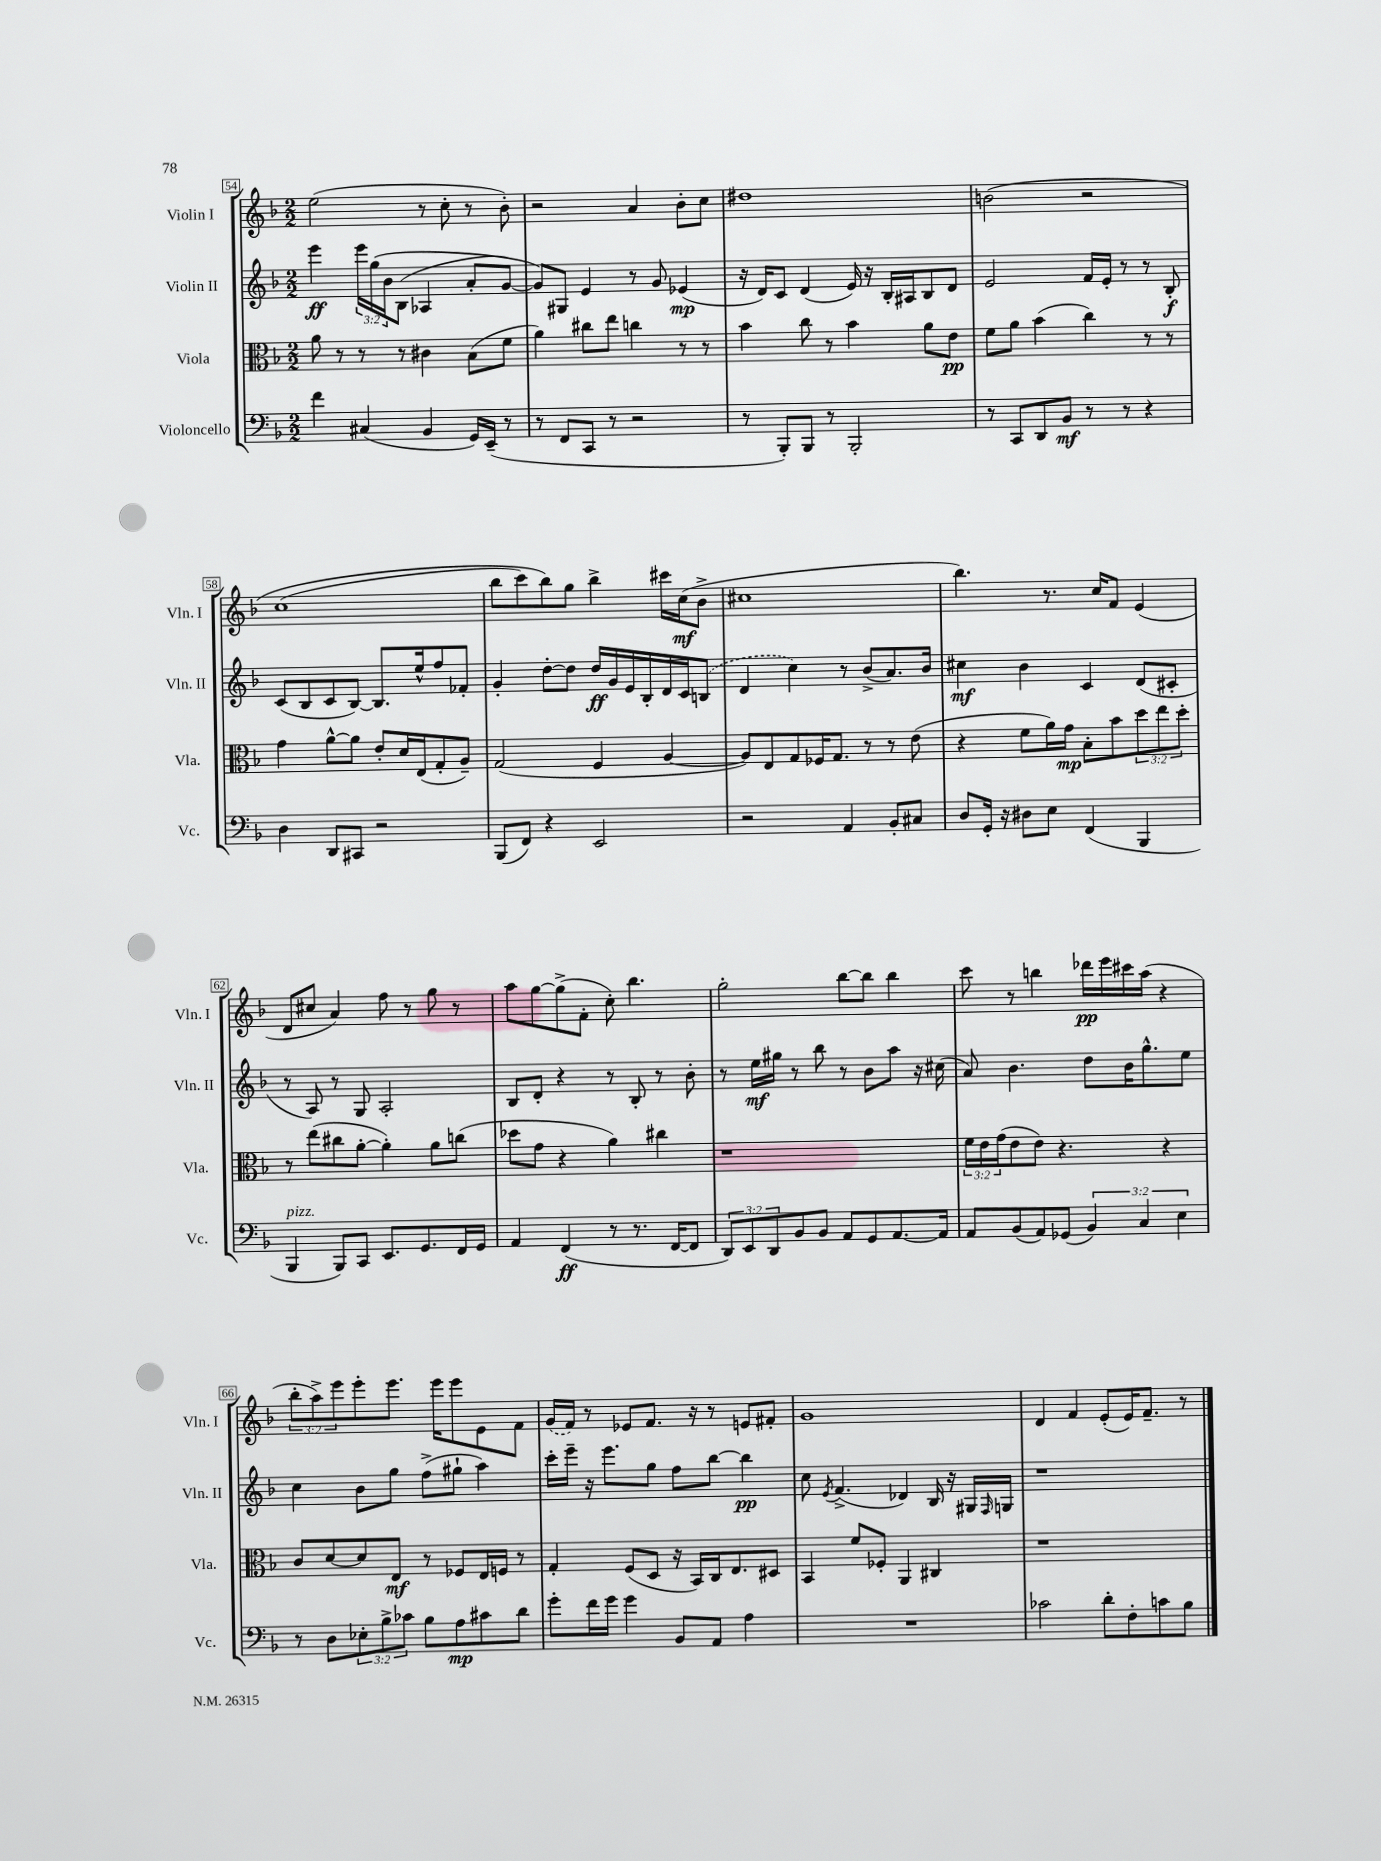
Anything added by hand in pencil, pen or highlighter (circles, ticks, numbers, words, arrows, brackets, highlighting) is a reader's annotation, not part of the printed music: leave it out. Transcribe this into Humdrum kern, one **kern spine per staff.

**kern	**dynam	**kern	**dynam	**kern	**dynam	**kern	**dynam
*part4	*part4	*part3	*part3	*part2	*part2	*part1	*part1
*staff4	*staff4	*staff3	*staff3	*staff2	*staff2	*staff1	*staff1
*I"Violoncello	*	*I"Viola	*	*I"Violin II	*	*I"Violin I	*
*I'Vc.	*	*I'Vla.	*	*I'Vln. II	*	*I'Vln. I	*
*clefF4	*	*clefC3	*	*clefG2	*	*clefG2	*
*k[b-]	*	*k[b-]	*	*k[b-]	*	*k[b-]	*
*M2/2	*	*M2/2	*	*M2/2	*	*M2/2	*
=54	=54	=54	=54	=54	=54	=54	=54
4f\	.	8a\	.	4eee\	ff	(2ee\	.
.	.	8r	.	.	.	.	.
(4C#X/	.	8r	.	24eee\LL	.	.	.
.	.	.	.	(24gg\	.	.	.
.	.	.	.	24b-\J	.	.	.
.	.	8r	.	(8B-\J	.	.	.
4BB-/	.	4c#X\	.	4A-X/	.	8r	.
.	.	.	.	.	.	8cc'\	.
16GG/LL)	.	(8B-\L	.	8a'/L	.	8r	.
(16EE~/JJ	.	.	.	.	.	.	.
8r	.	8f\J	.	[8g/J)	.	8b-'\)	.
=55	=55	=55	=55	=55	=55	=55	=55
8r	.	4a\)	.	8g/L])	.	2r	.
8FF/L	.	.	.	8G#X/J	.	.	.
8CC/J	.	8cc#X\L	.	4e/	.	.	.
8r	.	8ee\J	.	.	.	.	.
2r	.	4ccn\	.	8r	.	4a/	.
.	.	.	.	8g/	.	.	.
.	.	8r	.	(4e-X/	mp	8b-'\L	.
.	.	8r	.	.	.	8cc\J	.
=56	=56	=56	=56	=56	=56	=56	=56
8r	.	4b-\	.	16r	.	1dd#X	.
.	.	.	.	16d/KL)	.	.	.
8BBB-'/L)	.	.	.	8c/J	.	.	.
8BBB-/J	.	8cc\	.	(4d/	.	.	.
8r	.	8r	.	.	.	.	.
2BBB-'/	.	4b-\	.	16e/)	.	.	.
.	.	.	.	16r	.	.	.
.	.	.	.	16B-'/LL	.	.	.
.	.	.	.	16A#X/J	.	.	.
.	.	8a\L	.	8B-/	.	.	.
.	.	8e\J	pp	8d/J	.	.	.
=57	=57	=57	=57	=57	=57	=57	=57
8r	.	8f\L	.	2e/	.	(2bn\	.
8CC/L	.	8a\J	.	.	.	.	.
8DD/	.	(4b-\	.	.	.	.	.
8BB-/J	mf	.	.	.	.	.	.
8r	.	4cc\)	.	16f/LL	.	2r	.
.	.	.	.	16e'/JJ	.	.	.
8r	.	.	.	8r	.	.	.
4r	.	8r	.	8r	.	.	.
.	.	8r	.	8B-'/	f	.	.
!!LO:LB:g=z
=58	=58	=58	=58	=58	=58	=58	=58
4D\	.	4g\	.	(8c/L	.	(1cc	.
.	.	.	.	8B-/	.	.	.
8DD/L	.	[8a^^\L	.	8c/	.	.	.
8CC#X/J	.	8a\J]	.	[8B-/J)	.	.	.
2r	.	8e'/L	.	8.B-/L]	.	.	.
.	.	16d/L	.	.	.	.	.
.	.	(16E/J	.	16ee^^/k	.	.	.
.	.	8G'/	.	8ff/	.	.	.
.	.	8A~/J)	.	8f-X'/J	.	.	.
=59	=59	=59	=59	=59	=59	=59	=59
(8BBB-/L	.	(2G/	.	4g'/	.	8bb-\L	.
8FF/J)	.	.	.	.	.	8ccc\)	.
4r	.	.	.	[8dd'\L	.	8bb-\)	.
.	.	.	.	8dd\J]	.	8gg\J	.
2EE/	.	4F/	.	16dd/LL	ff	4bb-^\	.
.	.	.	.	16g/	.	.	.
.	.	.	.	16e/	.	.	.
.	.	.	.	16B-'/	.	.	.
.	.	[4A/	.	16d/	.	16ccc#X\LL	.
.	.	.	.	16c/J	.	(16cc\J	mf
.	.	.	.	(8Bn/J	.	8b-^\J	.
=60	=60	=60	=60	=60	=60	=60	=60
2r	.	8A/L])	.	4d/	.	1cc#X	.
.	.	8E/	.	.	.	.	.
.	.	8G/	.	4cc\)	.	.	.
.	.	16F-X/K	.	.	.	.	.
.	.	8.G/J	.	.	.	.	.
4AA/	.	.	.	8r	.	.	.
.	.	8r	.	(8b-^/L	.	.	.
8BB-'/L	.	8r	.	8.a/)	.	.	.
8C#X/J	.	(8e\	.	.	.	.	.
.	.	.	.	16b-/Jk	.	.	.
=61	=61	=61	=61	=61	=61	=61	=61
8D/L	.	4r	.	4cc#X\	mf	4.bb-\)	.
16GG'/Jk	.	.	.	.	.	.	.
16r	.	.	.	.	.	.	.
8D#X\L	.	8f\L	.	4b-\	.	.	.
8E\J	.	16a\L)	.	.	.	8.r	.
.	.	16g\JJ	mp	.	.	.	.
(4FF/	.	8B-'\L	.	4c/	.	.	.
.	.	.	.	.	.	16cc/KL	.
.	.	8b-\	.	.	.	8f/J	.
4BBB-/	.	12dd\	.	(8d/L	.	(4e/	.
.	.	12ee\	.	.	.	.	.
.	.	.	.	8c#X'/J	.	.	.
.	.	12dd'\J	.	.	.	.	.
!!LO:LB:g=z
=62	=62	=62	=62	=62	=62	=62	=62
!LO:TX:a:i:t=pizz.	!	!	!	!	!	!	!
4BBB-/	.	8r	.	8r	.	8d/L	.
.	.	(8ee\L	.	8A/)	.	8cc#X/J	.
8BBB-/L)	.	8cc#X\	.	8r	.	4a/)	.
8CC/J	.	[8a'\J	.	8G/	.	.	.
8.EE/L	.	4a'\])	.	2A'/	.	8ff\	.
.	.	.	.	.	.	8r	.
8.GG/	.	.	.	.	.	.	.
.	.	8a\L	.	.	.	8gg\	.
16FF/L	.	(8ccn\J	.	.	.	8r	.
16GG/JJ	.	.	.	.	.	.	.
=63	=63	=63	=63	=63	=63	=63	=63
4AA/	.	8dd-X\L	.	8B-/L	.	8aa\L	.
.	.	8g\J	.	8d'/J	.	[8gg\	.
(4FF/	ff	4r	.	4r	.	(8gg^\]	.
.	.	.	.	.	.	8f'\J	.
8r	.	4a\)	.	8r	.	8cc'\)	.
8.r	.	.	.	8B-'/	.	4.bb-\	.
.	.	4cc#X\	.	8r	.	.	.
[16FF/KL	.	.	.	.	.	.	.
8FF/J]	.	.	.	8b-'\	.	.	.
=64	=64	=64	=64	=64	=64	=64	=64
12DD/L)	.	1r	.	8r	.	2gg'\	.
12EE/	.	.	.	.	.	.	.
.	.	.	.	16ee\LL	mf	.	.
12DD/	.	.	.	.	.	.	.
.	.	.	.	16gg#X\JJ	.	.	.
8BB-/	.	.	.	8r	.	.	.
8BB-/J	.	.	.	8bb-\	.	.	.
8AA/L	.	.	.	8r	.	[8bb-\L	.
8GG/	.	.	.	8b-\L	.	8bb-\J]	.
[8.AA/	.	.	.	8aa\J	.	4bb-\	.
.	.	.	.	16r	.	.	.
16AA/Jk]	.	.	.	(16cc#X\	.	.	.
=65	=65	=65	=65	=65	=65	=65	=65
8AA/L	.	24f\LL	.	8a/)	.	8ccc\	.
.	.	24e\	.	.	.	.	.
.	.	(24g\J	.	.	.	.	.
(8BB-/	.	8e\	.	4.b-\	.	8r	.
8AA/)	.	8e\J)	.	.	.	4bbn\	.
(8GG-X/J	.	4.r	.	.	.	.	.
6BB-/)	.	.	.	8dd\L	.	16ddd-X\LL	pp
.	.	.	.	.	.	16eee\	.
.	.	.	.	16b-\K	.	16ccc#X\	.
6C/	.	.	.	.	.	.	.
.	.	.	.	8.gg^^\	.	(16aa\JJ	.
.	.	4r	.	.	.	4r	.
6E\	.	.	.	.	.	.	.
.	.	.	.	8ee\J	.	.	.
!!LO:LB:g=z
=66	=66	=66	=66	=66	=66	=66	=66
8r	.	8c/L	.	4cc\	.	12bb-'\L	.
.	.	.	.	.	.	12aa^\)	.
8D\L	.	[8d/	.	.	.	.	.
.	.	.	.	.	.	12eee\	.
12E-X'\	.	8d/]	.	8b-\L	.	8eee'\	.
12B-^\	.	.	.	.	.	.	.
.	.	8E/J	mf	8gg\J	.	8.eee\J	.
12c-X\J	.	.	.	.	.	.	.
8B-\L	.	8r	.	(8ff^\L	.	.	.
.	.	.	.	.	.	16eee\KL	.
8A\	mp	8F-X/L	.	8gg#X`\J	.	8eee\	.
8c#X\	.	16E/L	.	4aa\)	.	8e\	.
.	.	16Fn/JJ	.	.	.	.	.
8d\J	.	8r	.	.	.	8f\J	.
=67	=67	=67	=67	=67	=67	=67	=67
8g'\L	.	4G'/	.	16ccc'\LL	.	(16g/LL	.
.	.	.	.	16eee~\JJ	.	16f/JJ)	.
16f\L	.	.	.	16r	.	8r	.
16g\JJ	.	.	.	8.eee\L	.	.	.
4g\	.	(8F/L	.	.	.	8e-X/L	.
.	.	8D/J	.	8gg\J	.	8.f/J	.
8BB-/L	.	16r	.	8ff\L	.	.	.
.	.	16BB-/LL)	.	.	.	16r	.
8AA/J	.	16C/J	.	[8bb-\J	.	8r	.
.	.	8.E/	.	.	.	.	.
4A\	.	.	.	4bb-\]	pp	8en/L	.
.	.	8D#X/J	.	.	.	8f#X'/J	.
=68	=68	=68	=68	=68	=68	=68	=68
1r	.	4BB-/	.	8cc\	.	1g	.
.	.	.	.	8qe/	.	.	.
.	.	.	.	(4.f^/	.	.	.
.	.	8f/L	.	.	.	.	.
.	.	8F-X'/J	.	.	.	.	.
.	.	4AA/	.	4d-X/)	.	.	.
.	.	4C#X/	.	16B-/	.	.	.
.	.	.	.	16r	.	.	.
.	.	.	.	16G#X/LL	.	.	.
.	.	.	.	16qqF/	.	.	.
.	.	.	.	16Gn/JJ	.	.	.
=69	=69	=69	=69	=69	=69	=69	=69
2c-X\	.	1r	.	1r	.	4d/	.
.	.	.	.	.	.	4f/	.
8d'\L	.	.	.	.	.	(8e'/L	.
8F'\	.	.	.	.	.	16e/K)	.
.	.	.	.	.	.	8.f~/J	.
8cn\	.	.	.	.	.	.	.
8B-\J	.	.	.	.	.	8r	.
==	==	==	==	==	==	==	==
*-	*-	*-	*-	*-	*-	*-	*-
